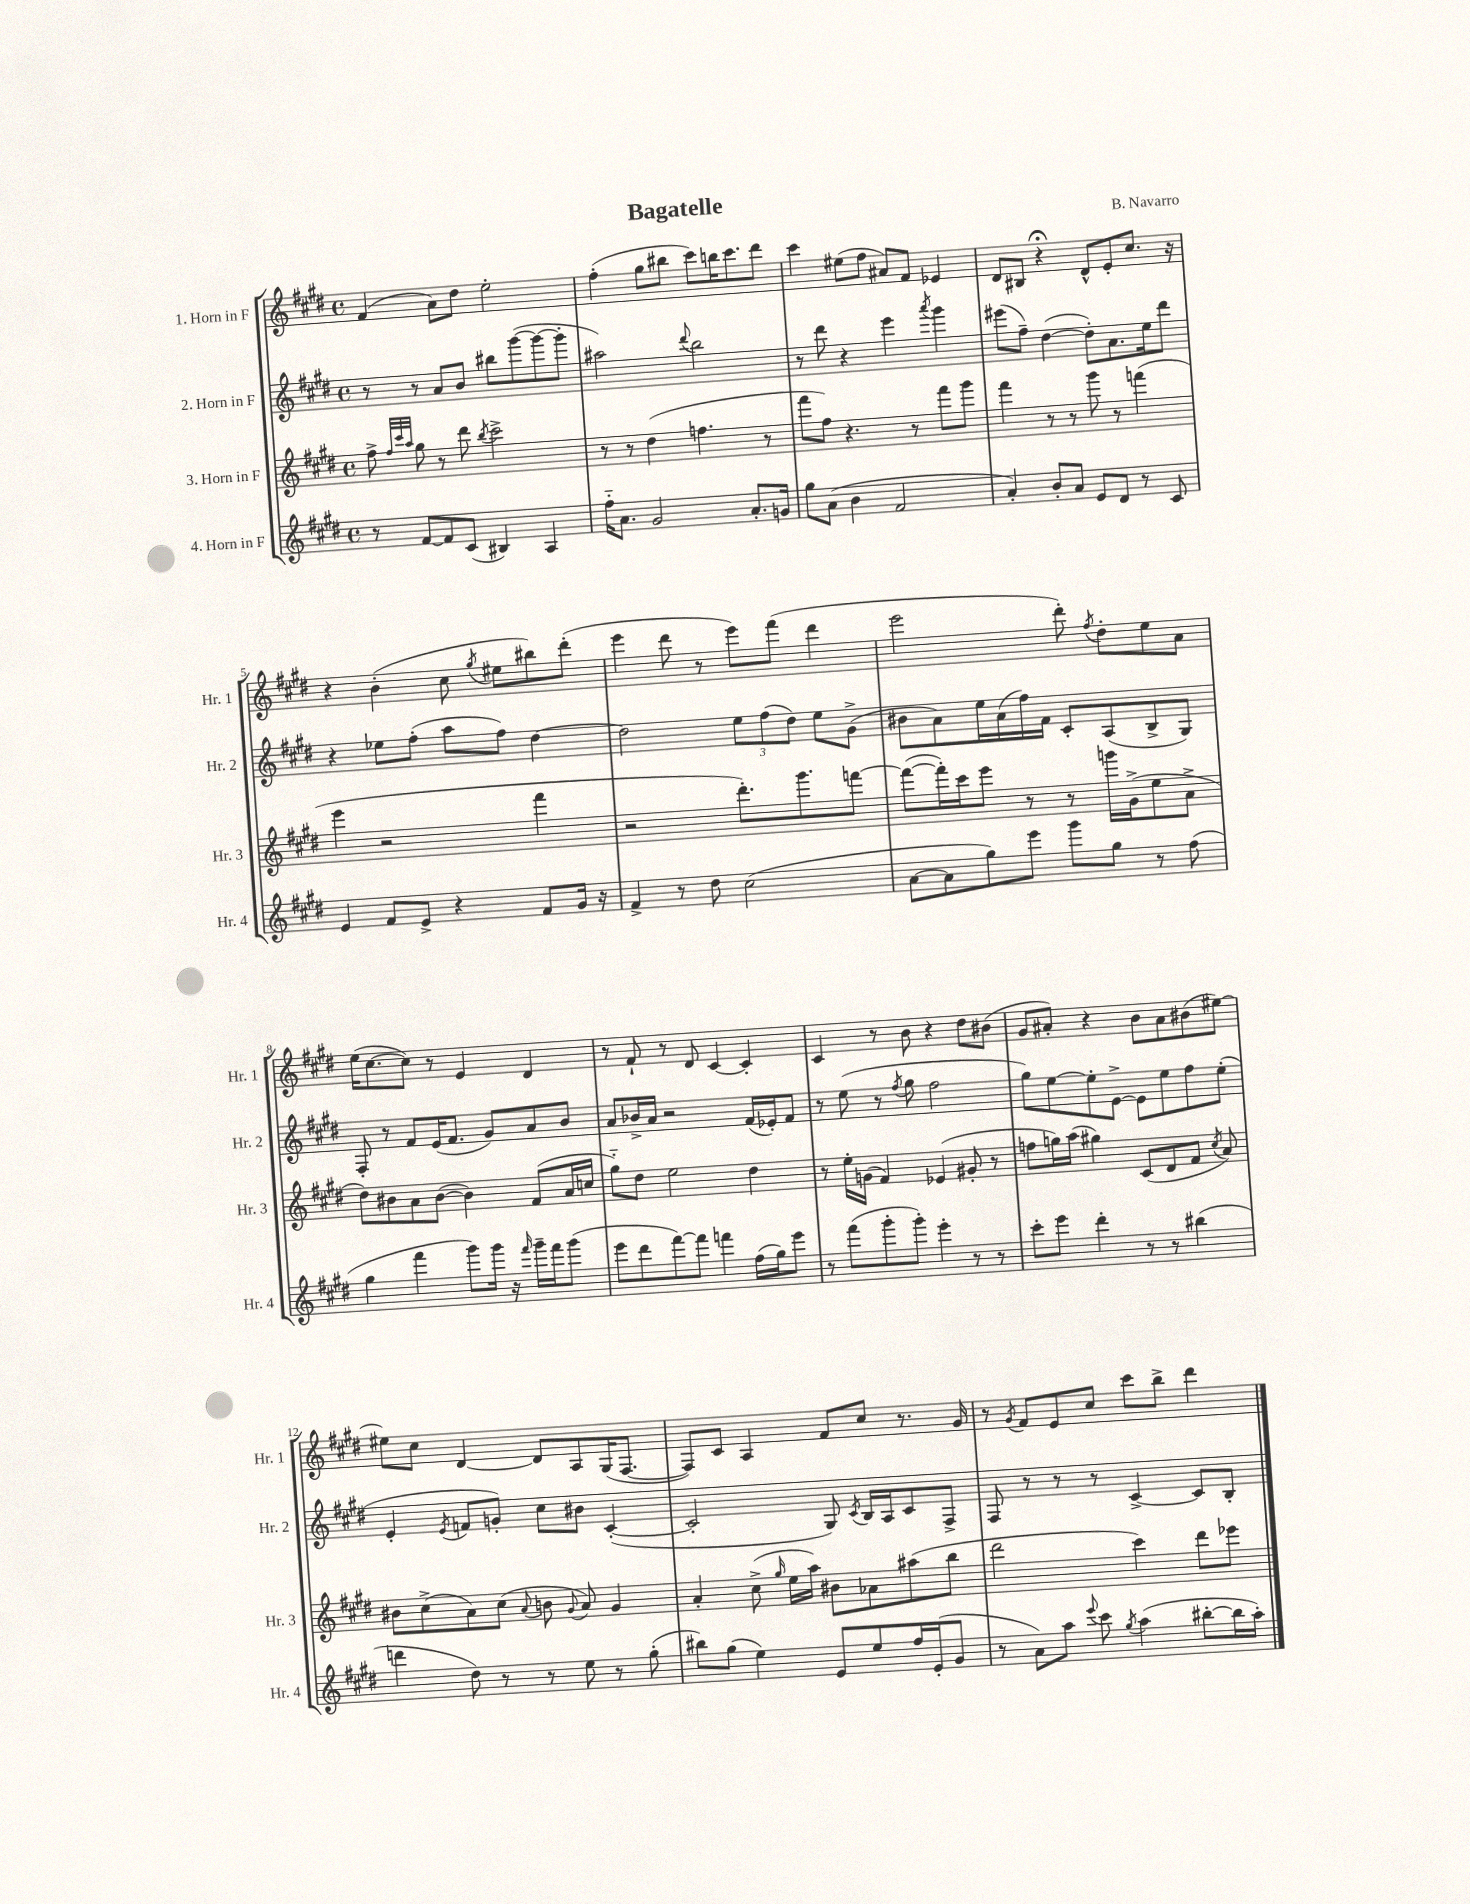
\header { title = "Bagatelle" composer = "B. Navarro" }
<<
\new StaffGroup <<
\new Staff = "s0" \with { instrumentName = "1. Horn in F" shortInstrumentName = "Hr. 1" } {
    \clef treble \key e \major \defaultTimeSignature \time 4/4
    \autoBeamOff fis'4( a'8[) dis''8] e''2-. |
    fis''4-.( gis''8[ bis''8] cis'''8[) b''16 cis'''8. dis'''8] |
    cis'''4 eis''8[( fis''8] ais'8[) fis'8] ees'4 |
    dis'8[ bis8] r4\fermata dis'8[-^ e'8-. cis''8.] r16 |
    r4 b'4-.( cis''8 \acciaccatura { gis''8 } eis''8[ bis''8) dis'''8]-.( |
    e'''4 dis'''8 r8 e'''8[) fis'''8]( dis'''4 |
    e'''2 dis'''8-.) \acciaccatura { fis''8 } dis''8[-. e''8 a'8] |
    e''16[( cis''8.~ cis''8]) r8 e'4 dis'4 |
    r8 fis'8-! r8 dis'8 cis'4~ cis'4-. |
    cis'4 r8 b'8 r4 dis''8[ bis'8]( |
    gis'8[ ais'8]-.) r4 b'8[ ais'8 bis'8( eis''8]~) |
    eis''8[ cis''8] dis'4~ dis'8[ a8 gis16( fis8.]~ |
    fis8[) cis'8] a4 fis'8[ cis''8] r8. gis'16 |
    r8 \acciaccatura { gis'8 } fis'8[ e'8 cis''8] cis'''8[ b''8]-> dis'''4 \bar "|." |
}
\new Staff = "s1" \with { instrumentName = "2. Horn in F" shortInstrumentName = "Hr. 2" } {
    \clef treble \key e \major \defaultTimeSignature \time 4/4
    \autoBeamOff r8 r8 a'8[ b'8] bis''8[ gis'''8~( gis'''8~ gis'''8]-. |
    ais''2) \appoggiatura { dis'''8 } b''2 |
    r8 dis'''8 r4 e'''4 \acciaccatura { a'''8 } gis'''4 |
    eis'''8[( fis''8]--) dis''4~( dis''8[-.) a'8. e''16 dis'''8] |
    r4 ees''8[ fis''8]-.( a''8[ fis''8]) dis''4~ |
    dis''2 \tuplet 3/2 { e''8[ fis''8( dis''8]) } e''8[ gis'8]->( |
    bis'8[ a'8) e''16 a'16( fis''16) fis'16] cis'8[-. a8( b8-> gis8]) |
    fis8-. r8 fis'8[ e'16( fis'8.] gis'8[) a'8 b'8] |
    a'8[ bes'16-> a'16] r2 fis'16[( ees'16-.) fis'8] |
    r8 e''8( r8 \acciaccatura { fis''8 } gis''8 fis''2 |
    gis''8[) e''8~ e''8-. e'8]~-> e'8[ e''8 fis''8 e''8]-.( |
    e'4-. \acciaccatura { e'8 } f'8[ g'8]-.) cis''8[ bis'8] cis'4~-.( |
    cis'2-. gis8) \acciaccatura { cis'8 } b16[ a16 cis'8 fis8]-> |
    fis8 r8 r8 r8 cis'4~-> cis'8[ b8]-. \bar "|." |
}
\new Staff = "s2" \with { instrumentName = "3. Horn in F" shortInstrumentName = "Hr. 3" } {
    \clef treble \key e \major \defaultTimeSignature \time 4/4
    \autoBeamOff fis''8-> \grace { fis''32[ cis'''32 a''32] } gis''8 r8 dis'''8 \acciaccatura { b''8 } cis'''2-> |
    r8 r8 dis''4( f''4. r8 |
    fis'''8[ fis''8]) r4. r8 fis'''8[ gis'''8] |
    fis'''4 r8 r8 gis'''8 r8 f'''4( |
    e'''4 r2 fis'''4 |
    r2 dis'''8.[-.) gis'''8. f'''8]~ |
    f'''8[~( f'''16-.) cis'''16 e'''8] r8 r8 g'''16[ gis'16->( e''8 a'8]-> |
    dis''8[) bis'8 a'8 bis'8]~( bis'4) fis'8[( a'16 c''16] |
    gis''8[-_) dis''8] e''2 dis''4 |
    r8 e''16[-. g'16]( fis'4) ees'4( gis'8-. r8 |
    f''8[ g''16) a''16]( gis''4) cis'8[( dis'8 fis'8] \acciaccatura { cis''8 } a'8) |
    bis'8[ cis''8->( a'8) cis''8]( \appoggiatura { a'8 } b'8 \appoggiatura { gis'8 } a'8) gis'4 |
    a'4-. cis''8->( \grace { gis''16 } e''16[ a''16]) bis'8[ aes'8 ais''8( b''8] |
    dis'''2 cis'''4) dis'''8[ ees'''8] \bar "|." |
}
\new Staff = "s3" \with { instrumentName = "4. Horn in F" shortInstrumentName = "Hr. 4" } {
    \clef treble \key e \major \defaultTimeSignature \time 4/4
    \autoBeamOff r8 fis'8[~ fis'8 cis'8]( bis4) a4 |
    fis''16[-_ a'8.] gis'2 a'8.[-. g'16] |
    gis''8[ a'8]( b'4 fis'2 |
    a'4-.) b'8[-. a'8] e'8[ dis'8] r8 cis'8 |
    e'4 fis'8[ e'8]-> r4 fis'8[ gis'16] r16 |
    fis'4-> r8 dis''8 cis''2( |
    a'8[~ a'8 gis''8) e'''8] gis'''8[ gis''8] r8 fis''8( |
    gis''4 fis'''4 gis'''8[) gis'''16] r16 \grace { fis'''16 } gis'''16[-- fis'''16 gis'''8]( |
    e'''8[ dis'''8 fis'''8~) fis'''8] f'''4 fis''16[( gis''16) e'''8] |
    r8 fis'''8[( gis'''8-. gis'''8]-.) e'''4-. r8 r8 |
    cis'''8[-. e'''8] dis'''4-. r8 r8 bis''4( |
    d'''4 dis''8) r8 r8 e''8 r8 gis''8-.( |
    bis''8[) gis''8]( e''4) e'8[ e''8 fis''16 e'16-.( gis'8] |
    r8 a'8[) a''8] \appoggiatura { e'''8 } cis'''8 \acciaccatura { gis''8 } a''4( bis''8[~-. bis''16 a''16]-.) \bar "|." |
}
>>
>>
